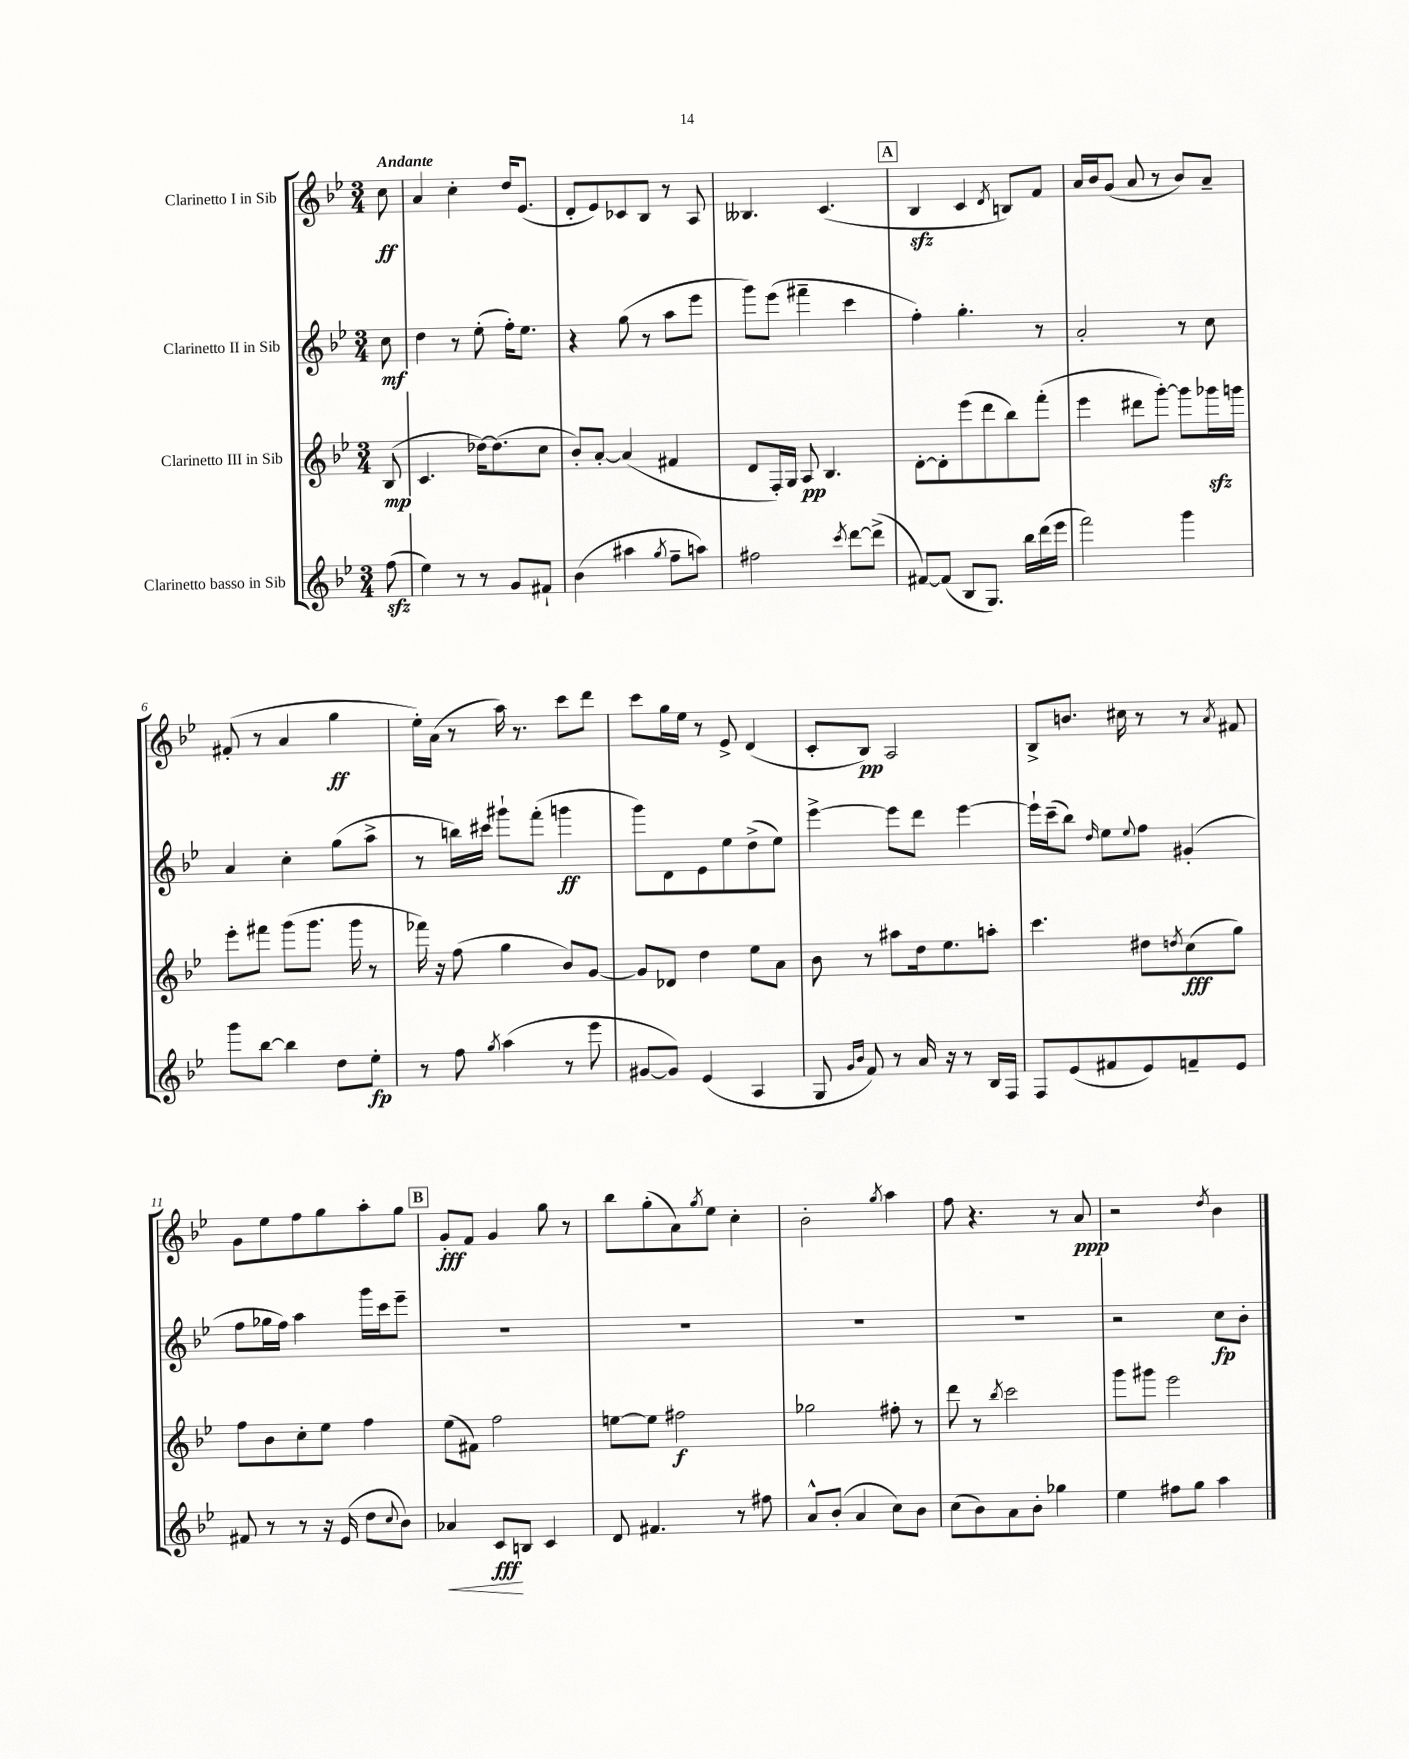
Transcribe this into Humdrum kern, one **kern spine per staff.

**kern	**dynam	**kern	**dynam	**kern	**dynam	**kern	**dynam
*part4	*part4	*part3	*part3	*part2	*part2	*part1	*part1
*staff4	*staff4	*staff3	*staff3	*staff2	*staff2	*staff1	*staff1
*I"Clarinetto basso in Sib	*	*I"Clarinetto III in Sib	*	*I"Clarinetto II in Sib	*	*I"Clarinetto I in Sib	*
*clefG2	*	*clefG2	*	*clefG2	*	*clefG2	*
*k[b-e-]	*	*k[b-e-]	*	*k[b-e-]	*	*k[b-e-]	*
*M3/4	*	*M3/4	*	*M3/4	*	*M3/4	*
=	=	=	=	=	=	=	=
!	!	!	!	!	!	!LO:TX:a:B:t=Andante	!
(8ffzz\	.	(8B-/	mp	8cc\	mf	8cc\	ff
=1	=1	=1	=1	=1	=1	=1	=1
4ee-\)	.	4.c/	.	4dd\	.	4a/	.
8r	.	.	.	8r	.	4cc'\	.
8r	.	[16dd-X\KL)	.	(8ee-'\	.	.	.
.	.	(8.dd-\]	.	.	.	.	.
8g/L	.	.	.	16ff'\KL)	.	16dd/KL	.
.	.	.	.	8.ee-\J	.	(8.e-/J	.
8f#X`/J	.	8cc\J	.	.	.	.	.
=2	=2	=2	=2	=2	=2	=2	=2
(4b-\	.	8b-'/L)	.	4r	.	8d'/L	.
.	.	[8a'/J	.	.	.	8e-/)	.
4aa#X\	.	(4a/]	.	(8gg\	.	8c-X/	.
.	.	.	.	8r	.	8B-/J	.
8qgg/	.	.	.	.	.	.	.
8ff~\L	.	4f#X/	.	8aa\L	.	8r	.
8aan\J)	.	.	.	8eee-\J	.	8A/	.
=3	=3	=3	=3	=3	=3	=3	=3
2ff#X\	.	8d/L	.	8ggg\L)	.	4.B--X/	.
.	.	16F'/L)	.	(8eee-\J	.	.	.
.	.	16G/JJ	.	.	.	.	.
.	.	8A/	pp	4fff#X~\	.	.	.
.	.	4.B-/	.	.	.	(4.c/	.
8qccc/	.	.	.	.	.	.	.
[8ddd\L	.	.	.	4ccc\	.	.	.
(8ddd^\J]	.	.	.	.	.	.	.
!!LO:REH:place=s1:t=A
=4	=4	=4	=4	=4	=4	=4	=4
[8f#X/L)	.	[8d'\L	.	4ff'\)	.	4B-zz/	.
(8f#/J]	.	8d'\]	.	.	.	.	.
8B-/L	.	(8eee-\	.	4.gg'\	.	4c/	.
8.G/J)	.	8ddd\	.	.	.	.	.
.	.	.	.	.	.	8qd/	.
.	.	8bb-\)	.	.	.	8Bn/L)	.
16bb-\LL	.	.	.	.	.	.	.
(16ddd\	.	(8fff'\J	.	8r	.	8f/J	.
16eee-\JJ	.	.	.	.	.	.	.
=5	=5	=5	=5	=5	=5	=5	=5
2fff\)	.	4eee-\	.	2a'/	.	16a/LL	.
.	.	.	.	.	.	16b-/J	.
.	.	.	.	.	.	(8g/J	.
.	.	8ddd#X\L	.	.	.	8a/	.
.	.	[8ggg'\J)	.	.	.	8r	.
4ggg\	.	8ggg\L]	.	8r	.	8b-/L)	.
.	.	16ggg-Xzz\L	.	8cc\	.	8a~/J	.
.	.	16gggn\JJ	.	.	.	.	.
!!LO:LB:g=z
=6	=6	=6	=6	=6	=6	=6	=6
8ggg\L	.	8eee-'\L	.	4a/	.	(8f#X'/	.
[8bb-\J	.	8fff#X\J	.	.	.	8r	.
4bb-\]	.	(8ggg\L	.	4cc'\	.	4a/	.
.	.	8.ggg\J	.	.	.	.	.
8dd\L	.	.	.	(8gg\L	.	4gg\	ff
.	.	16ggg\	.	.	.	.	.
8ee-'\J	fp	8r	.	8aa^\J	.	.	.
=7	=7	=7	=7	=7	=7	=7	=7
8r	.	16fff-X\)	.	8r	.	16ee-'\LL)	.
.	.	16r	.	.	.	(16a\JJ	.
8ff\	.	(8ff\	.	16bbn\LL)	.	8r	.
.	.	.	.	16ccc#X\JJ	.	.	.
8qgg/	.	.	.	.	.	.	.
(4aa\	.	4gg\	.	8ggg#X`\L	.	16aa\)	.
.	.	.	.	.	.	8.r	.
.	.	.	.	(8fff'\J	.	.	.
8r	.	8b-/L)	.	4gggn\	ff	8ccc\L	.
8eee-\	.	[8g/J	.	.	.	8ddd\J	.
=8	=8	=8	=8	=8	=8	=8	=8
[8g#X/L	.	8g/L]	.	8ggg\L)	.	8ccc\L	.
8g#/J])	.	8d-X/J	.	8d\	.	16gg\L	.
.	.	.	.	.	.	16ee-\JJ	.
(4e-/	.	4dd\	.	8e-\	.	8r	.
.	.	.	.	8ee-\	.	8e-^/	.
4A/	.	8ee-\L	.	(8dd^\	.	(4d/	.
.	.	8a\J	.	8ee-\J)	.	.	.
=9	=9	=9	=9	=9	=9	=9	=9
8G/	.	8b-\	.	[4eee-^\	.	8c'/L	.
16qqg/LL	.	.	.	.	.	.	.
16qqb-/JJ	.	.	.	.	.	.	.
8f/)	.	8r	.	.	.	8B-/J)	pp
8r	.	8aa#X\L	.	8eee-\L]	.	2A/	.
16a/	.	16dd\k	.	8ddd\J	.	.	.
16r	.	8.ee-\	.	.	.	.	.
8r	.	.	.	[4eee-\	.	.	.
16B-/LL	.	8aan'\J	.	.	.	.	.
16F/JJ	.	.	.	.	.	.	.
=10	=10	=10	=10	=10	=10	=10	=10
8F/L	.	4.ccc\	.	16eee-`\LL]	.	8B-^/L	.
.	.	.	.	(16ccc~\J	.	.	.
(8e-/	.	.	.	8bb-\J)	.	8.bn/J	.
.	.	.	.	16qqdd/	.	.	.
8f#X/	.	.	.	8ee-\L	.	.	.
.	.	.	.	.	.	16cc#X\	.
.	.	.	.	8qqee-/	.	.	.
8e-/)	.	8dd#X\L	.	8ff\J	.	8r	.
.	.	8qddn/	.	.	.	.	.
8fn~/	.	(8cc\	fff	(4g#X'/	.	8r	.
.	.	.	.	.	.	8qa/	.
8e-/J	.	8gg\J)	.	.	.	8f#X/	.
!!LO:LB:g=z
=11	=11	=11	=11	=11	=11	=11	=11
8f#X/	.	8ff\L	.	8ff\L	.	8g\L	.
8r	.	8b-\	.	16gg-X\L	.	8ee-\	.
.	.	.	.	16ff\JJ)	.	.	.
8r	.	8cc'\	.	4aa\	.	8ff\	.
16r	.	8ee-\J	.	.	.	8gg\	.
(16e-/	.	.	.	.	.	.	.
8dd\L	.	4ff\	.	16ggg\LL	.	8aa'\	.
.	.	.	.	16ccc\J	.	.	.
8qqcc/	.	.	.	.	.	.	.
8b-\J)	.	.	.	8eee-~\J	.	8gg\J	.
!!LO:REH:place=s1:t=B
=12	=12	=12	=12	=12	=12	=12	=12
!	!LO:HP:b	!	!	!	!	!	!
4a-X/	<	(8ee-\L	.	2.r	.	8g'/L	fff
.	.	8f#X\J)	.	.	.	8f/J	.
8c/L	fff	2ff\	.	.	.	4g/	.
8Bn/J	[	.	.	.	.	.	.
4c/	.	.	.	.	.	8gg\	.
.	.	.	.	.	.	8r	.
=13	=13	=13	=13	=13	=13	=13	=13
8d/	.	[8een\L	.	2.r	.	8bb-\L	.
4.f#X/	.	8ee\J]	.	.	.	(8gg'\	.
.	.	2ff#X\	f	.	.	8a\)	.
.	.	.	.	.	.	8qgg/	.
.	.	.	.	.	.	8ee-\J	.
8r	.	.	.	.	.	4cc'\	.
8ff#X\	.	.	.	.	.	.	.
=14	=14	=14	=14	=14	=14	=14	=14
8a^^/L	.	2gg-X\	.	2.r	.	2b-'\	.
(8b-'/J	.	.	.	.	.	.	.
4a/	.	.	.	.	.	.	.
.	.	.	.	.	.	8qgg/	.
8cc\L)	.	8ff#X'\	.	.	.	4aa\	.
8b-\J	.	8r	.	.	.	.	.
=15	=15	=15	=15	=15	=15	=15	=15
(8cc\L	.	8ddd\	.	2.r	.	8ff\	.
8b-\)	.	8r	.	.	.	4.r	.
.	.	8qbb-/	.	.	.	.	.
8a\	.	2ccc\	.	.	.	.	.
8b-'\J	.	.	.	.	.	.	.
4gg-X\	.	.	.	.	.	8r	.
.	.	.	.	.	.	8a/	ppp
=16	=16	=16	=16	=16	=16	=16	=16
4ee-\	.	8ggg\L	.	2r	.	2r	.
.	.	8ggg#X\J	.	.	.	.	.
8ff#X\L	.	2eee-\	.	.	.	.	.
8gg\J	.	.	.	.	.	.	.
.	.	.	.	.	.	8qdd/	.
4aa\	.	.	.	8cc\L	fp	4b-\	.
.	.	.	.	8b-'\J	.	.	.
==	==	==	==	==	==	==	==
*-	*-	*-	*-	*-	*-	*-	*-
